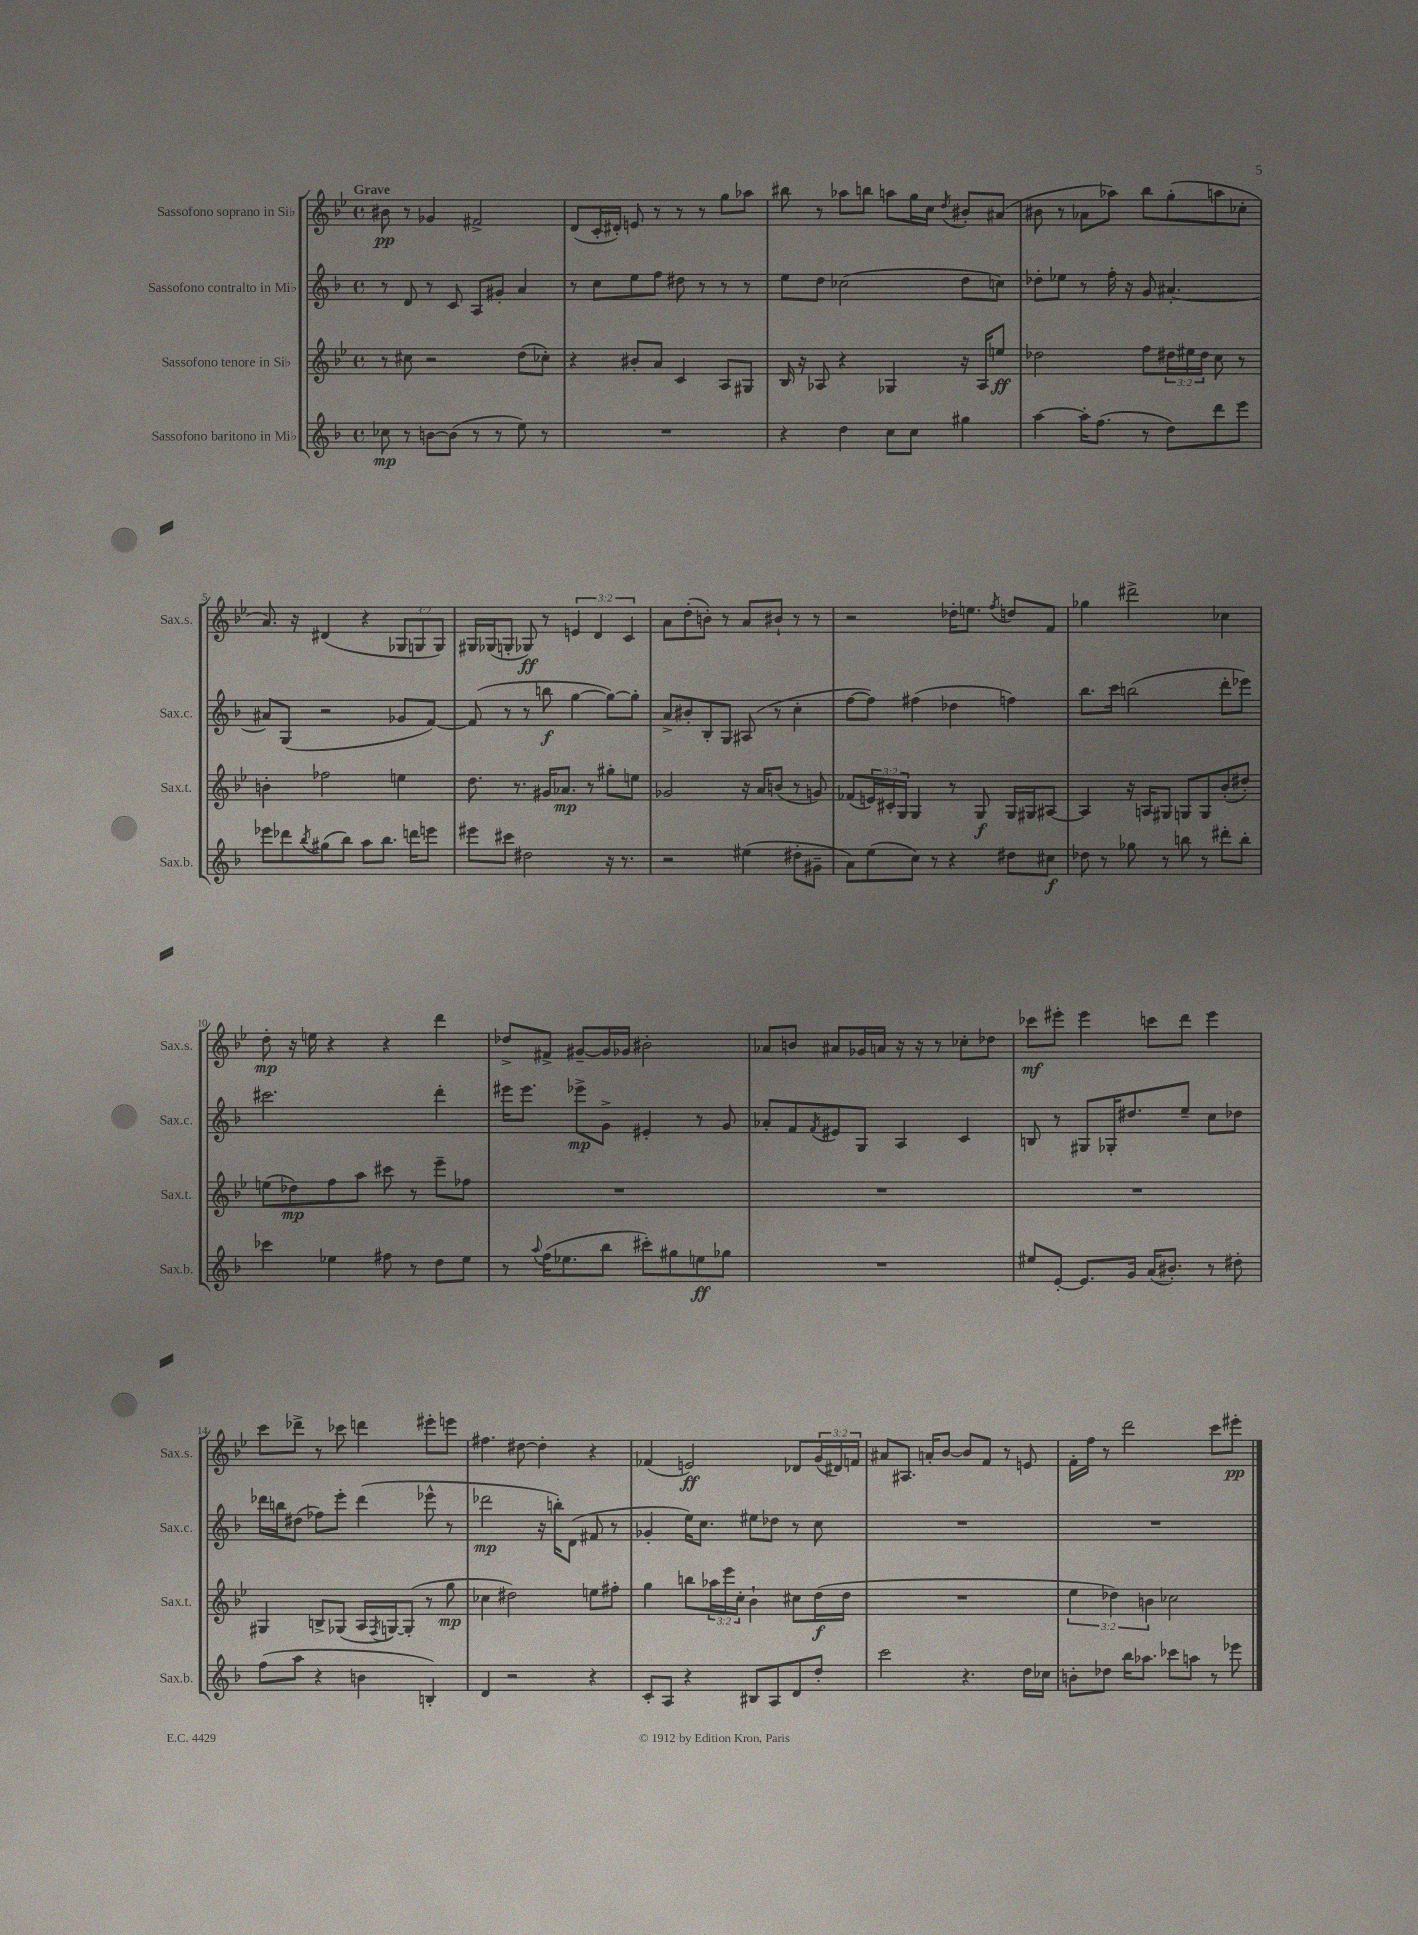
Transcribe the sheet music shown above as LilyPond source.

<<
\new StaffGroup <<
\new Staff = "s0" \with { instrumentName = "Sassofono soprano in Sib" shortInstrumentName = "Sax.s." } {
    \clef treble \key bes \major \defaultTimeSignature \time 4/4 \override Staff.TupletNumber.text = #tuplet-number::calc-fraction-text \tempo "Grave"
    bis'8\pp r8 ges'4 fis'2-> |
    d'8( c'16-. dis'16-.) e'8 r8 r8 r8 g''8 aes''8 |
    bis''8 r8 aes''8 b''8 a''8 g''16 c''16 \acciaccatura { d''8 } bis'8-. ais'8( |
    bis'8 r8 aes'8 aes''8) bes''8 g''8-.( a''8 ces''8-. |
    a'8.) r16 dis'4( r4 \tuplet 3/2 { ges8 g8 g8) } |
    gis16 ges16( g8-. ges8\ff) r8 \tuplet 3/2 { e'4 d'4 c'4 } |
    a'8 d''8-.( b'8-.) r8 a'8 bis'8-! r8 r8 |
    r2 des''16-. e''8. \acciaccatura { f''8 } d''8 f'8 |
    ges''4 dis'''2-> ces''4 |
    d''8-.\mp r16 e''16 r4 r4 d'''4 |
    des''8-> fis'8-> gis'8~-- gis'16 ges'16 bis'2-. |
    aes'8 b'8 ais'8 ges'16 a'16 r16 r16 r8 ces''8-. des''8 |
    ces'''8\mf eis'''8-. eis'''4 c'''8 d'''8 eis'''4 |
    c'''8 des'''8-> r8 ces'''8 d'''4 eis'''8-. e'''8 |
    fis''4. dis''8~ dis''4-. r4 |
    fes'4( e'2\ff) des'8 \tuplet 3/2 { g'16( dis'16) f'16 } |
    ais'8 ais8. a'16-. bes'8~ bes'8 f'8 r8 e'8 |
    f'16-. f''16 r8 d'''2 c'''8 eis'''8-.\pp \bar "|." |
}
\new Staff = "s1" \with { instrumentName = "Sassofono contralto in Mib" shortInstrumentName = "Sax.c." } {
    \clef treble \key f \major \defaultTimeSignature \time 4/4
    r8 d'8 r8 c'8 a8 gis'8-. a'4 |
    r8 c''8 e''8 f''8 dis''8 r8 r8 r8 |
    e''8 d''8 ces''2( d''8 c''8) |
    des''8-. ees''8 r8 f''16-. r16 g'8 ais'4.~-. |
    ais'8 g8( r2 ges'8 f'8~) |
    f'8( r8 r8 b''8\f g''4~ g''8~) g''8-. |
    a'8-> bis'8-. bes8-. g8 ais8( r8 c''4-. |
    f''8~ f''8) fis''4( des''4 f''4) |
    bes''8. c'''16 b''2( d'''8-. ees'''8) |
    cis'''2. d'''4-. |
    eis'''16 eis'''8. ees'''8->\mp g'8-> eis'4-. r8 g'8 |
    aes'8-. f'8 \acciaccatura { f'8 } eis'8 g8 a4 c'4 |
    b8 r8 gis8 ges16-. dis''8. e''8-- c''8 des''8 |
    des'''16 b''16 dis''8( fes''8) e'''8-. des'''4( ees'''8-^ r8 |
    des'''2\mp r16 b''16-.) d'8( fis'8 r8 |
    ges'4-. e''16) c''8. eis''8 des''8 r8 c''8 |
    R1 |
    R1 \bar "|." |
}
\new Staff = "s2" \with { instrumentName = "Sassofono tenore in Sib" shortInstrumentName = "Sax.t." } {
    \clef treble \key bes \major \defaultTimeSignature \time 4/4 \override Staff.TupletNumber.text = #tuplet-number::calc-fraction-text
    r8 cis''8 r2 d''8( ces''8-.) |
    r4 bis'8-. a'8 c'4 a8 gis8 |
    bes16 r16 aes8 r4 ges4 r16 aes16 e''8\ff |
    des''2 f''8 \tuplet 3/2 { dis''16 eis''16 dis''16 } c''8 r8 |
    b'4-. fes''2 e''4 |
    d''8. r8. gis'16 aes'8.\mp r8 gis''8-. e''8 |
    ges'2 r16 a'16 b'8( r8 g'8) |
    fes'8( \tuplet 3/2 { e'16) cis'16-. g16 } g4 r8 g8\f g16 gis16 ais8~ |
    ais4 r16 a16 gis8 g8 g8 bes'8-.( dis''8-.) |
    e''8( des''8\mp) f''8 a''8 cis'''8 r8 ees'''8-- fes''8 |
    R1 |
    R1 |
    R1 |
    gis4 b8-> ges8( a16 \acciaccatura { f8 } g16~) g8-.( r8 g''8\mp |
    ces''4 dis''2) e''8 fis''8-. |
    g''4 b''8 \tuplet 3/2 { aes''16 ees'''16 c''16-. } bes'4-! cis''8 d''16\f( d''16 |
    R1 |
    \tuplet 3/2 { ees''4 des''4) b'4 } ces''2 \bar "|." |
}
\new Staff = "s3" \with { instrumentName = "Sassofono baritono in Mib" shortInstrumentName = "Sax.b." } {
    \clef treble \key f \major \defaultTimeSignature \time 4/4
    ces''8\mp r8 b'8~ b'8( r8 r8 e''8) r8 |
    R1 |
    r4 d''4 c''8 c''8 gis''4 |
    a''4~ a''16-. f''8.( r8 d''8) d'''8 e'''8 |
    ees'''8 des'''8 \acciaccatura { bes''8 } gis''8( bes''8) a''8 bes''8. d'''16 e'''8 |
    eis'''8 cis'''8 dis''2 r16 r8. |
    r2 eis''4( dis''8-. gis'8-- |
    a'8) e''8( c''8) r8 r4 dis''8 cis''8\f |
    des''8 r8 ges''8 r8 b''8 r8 dis'''8-. b''8-. |
    ces'''4 ees''4 fis''8 r8 d''8 ees''8 |
    r8 \appoggiatura { a''8 } f''16( ees''8. bes''8 cis'''8-.) gis''8 e''8\ff ges''8 |
    R1 |
    eis''8 e'8~-. e'8. g'16 a'16( bis'8.-.) r8 dis''8-. |
    f''8( a''8 r4 b'4 b4-.) |
    d'4 r2 r4 |
    c'8-. a8 r4 bis8 a8 d'8 d''8-. |
    c'''2 r4. d''16 ces''16 |
    b'8-. des''8 bes''16 aes''8. ces'''8 a''8 r8 ees'''8 \bar "|." |
}
>>
>>
